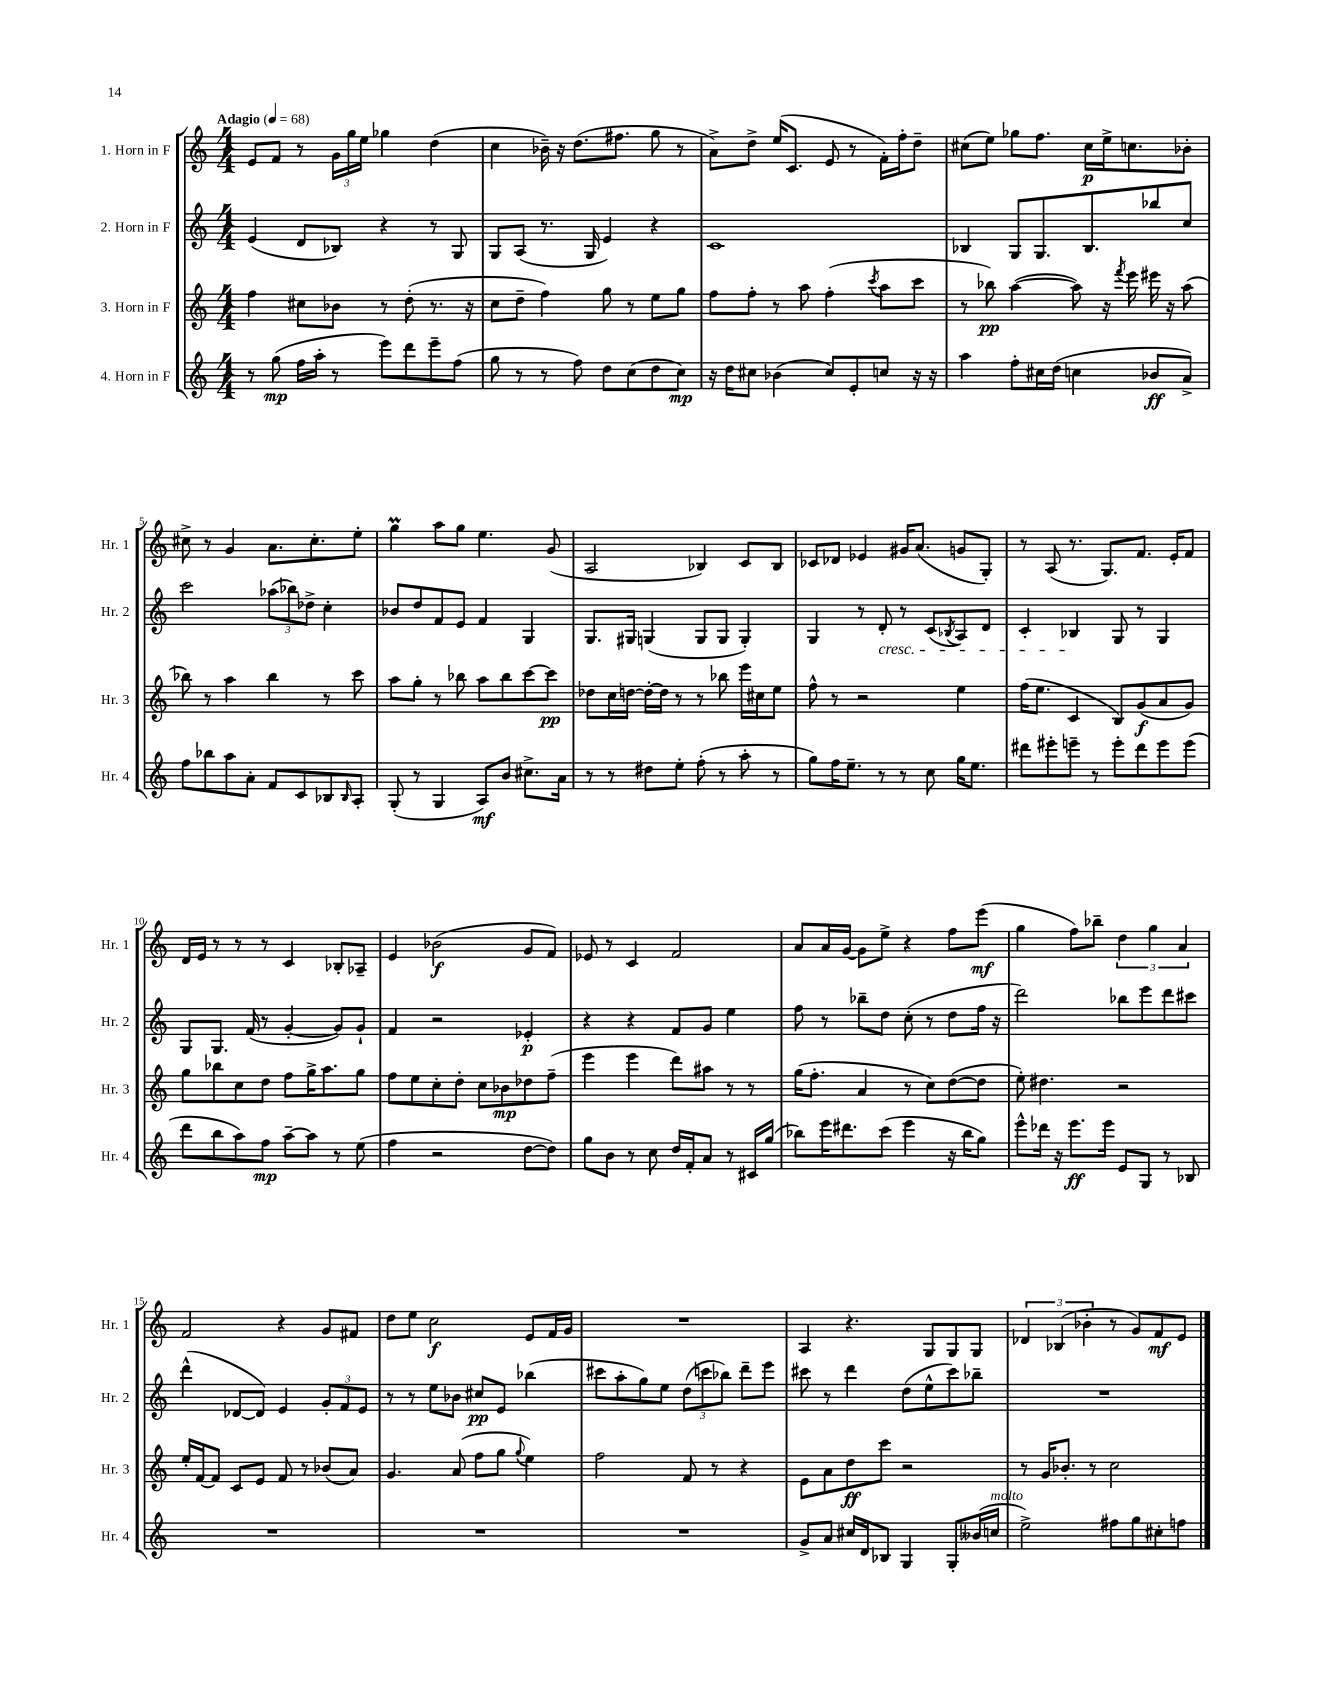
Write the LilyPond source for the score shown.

<<
\new StaffGroup <<
\new Staff = "s0" \with { instrumentName = "1. Horn in F" shortInstrumentName = "Hr. 1" } {
    \clef treble \key c \major \numericTimeSignature \time 4/4 \tempo "Adagio" 4 = 68
    e'8 f'8 r8 \tuplet 3/2 { g'16 g''16 e''16 } ges''4 d''4( |
    c''4 bes'16--) r16 d''8.( fis''8. g''8 r8 |
    a'8->) d''8-> e''16( c'8. e'8 r8 f'16-.) f''16-. d''8-- |
    cis''8( e''8) ges''8 f''8. cis''16\p e''16-> c''8. bes'8-. |
    cis''8-> r8 g'4 a'8. cis''8.-. e''8-. |
    g''4\prall a''8 g''8 e''4. g'8( |
    a2 bes4) c'8 bes8 |
    ces'8 des'8 ees'4 gis'16 a'8.( g'8 g8-.) |
    r8 a8( r8. g8.) f'8. e'16-. f'8 |
    d'16 e'16 r8 r8 r8 c'4 bes8-. aes8-- |
    e'4 bes'2\f( g'8 f'8) |
    ees'8 r8 c'4 f'2 |
    a'8 a'16 g'16~ g'8 e''8-> r4 f''8 e'''8\mf( |
    g''4 f''8) bes''8-- \tuplet 3/2 { d''4 g''4 a'4 } |
    f'2 r4 g'8 fis'8 |
    d''8 e''8 c''2\f e'8 f'16 g'16 |
    R1 |
    a4 r4. g8 g8 g8 |
    \tuplet 3/2 { des'4 bes4( bes'4-. } r8 g'8) f'8\mf e'8 \bar "|." |
}
\new Staff = "s1" \with { instrumentName = "2. Horn in F" shortInstrumentName = "Hr. 2" } {
    \clef treble \key c \major \numericTimeSignature \time 4/4
    e'4( d'8 bes8) r4 r8 g8 |
    g8 a8( r8. g16 e'4) r4 |
    c'1 |
    bes4 g8 g8. bes8. bes''8 c''8 |
    c'''2 \tuplet 3/2 { aes''8( bes''8) des''8-> } c''4-. |
    bes'8 d''8 f'8 e'8 f'4 g4 |
    g8. gis16 g4( g8 g8 g4-.) |
    g4 r8 d'8-.\cresc r8 c'8( \acciaccatura { bes8 } a8) d'8 |
    c'4-. bes4\! g8 r8 g4 |
    g8 g8. f'16( r8 g'4~-. g'8) g'8-! |
    f'4 r2 ees'4-.\p |
    r4 r4 f'8 g'8 e''4 |
    f''8 r8 bes''8-- d''8 c''8-.( r8 d''8 f''16 r16 |
    d'''2) bes''8 e'''8 d'''8 cis'''8 |
    d'''4-^( des'8~ des'8) e'4 \tuplet 3/2 { g'8-. f'8 e'8 } |
    r8 r8 e''8 bes'8 cis''8\pp e'8 bes''4( |
    cis'''8 a''8-. g''8) e''8 \tuplet 3/2 { d''8( c'''8 bes''8) } d'''8-- e'''8 |
    cis'''8 r8 d'''4 d''8( e''8-^ cis'''8) bes''8-- |
    R1 \bar "|." |
}
\new Staff = "s2" \with { instrumentName = "3. Horn in F" shortInstrumentName = "Hr. 3" } {
    \clef treble \key c \major \numericTimeSignature \time 4/4
    f''4 cis''8 bes'8 r8 d''8-.( r8. r16 |
    c''8 d''8-- f''4) g''8 r8 e''8 g''8 |
    f''8 f''8-. r8 a''8 f''4-.( \acciaccatura { c'''8 } a''8 c'''8 |
    r8 bes''8\pp) a''4~( a''8) r16 \acciaccatura { f'''8 } e'''16 eis'''16 r16 a''8( |
    bes''8) r8 a''4 bes''4 r8 c'''8 |
    a''8 g''8-. r8 bes''8 a''8 bes''8 c'''8~ c'''8\pp |
    des''8 c''16 d''16~ d''16~-. d''16 r8 r8 bes''8 e'''16 cis''16 e''8 |
    f''8-^ r8 r2 e''4 |
    f''16( e''8. c'4 b8) g'8\f( a'8 g'8) |
    g''8 bes''8 c''8 d''8 f''8 g''16-> a''8. g''8 |
    f''8 e''8 c''8-. d''8-. c''8 bes'8\mp des''8 f''8--( |
    e'''4 e'''4 d'''8) ais''8 r8 r8 |
    g''16( f''8.-. a'4 r8 c''8) d''8~( d''8 |
    e''8-.) dis''4. r2 |
    e''16-. f'16~ f'8 c'8 e'8 f'8 r8 bes'8( a'8) |
    g'4. a'8( f''8 g''8 \appoggiatura { g''8 } e''4) |
    f''2 f'8 r8 r4 |
    e'8 a'8 d''8\ff c'''8 r2 |
    r8 g'16 bes'8.-. r8 c''2 \bar "|." |
}
\new Staff = "s3" \with { instrumentName = "4. Horn in F" shortInstrumentName = "Hr. 4" } {
    \clef treble \key c \major \numericTimeSignature \time 4/4
    r8 g''8\mp( f''16 a''16-. r8 e'''8) d'''8 e'''8-- f''8( |
    g''8 r8 r8 f''8) d''8 c''8( d''8 c''8\mp) |
    r16 d''16 cis''8 bes'4( cis''8) e'8-. c''8 r16 r16 |
    a''4 f''8-. cis''16 d''16( c''4 bes'8\ff a'8->) |
    f''8 bes''8 a''8 a'8-. f'8 c'8 bes8 \grace { bes16 } a8-. |
    g8-.( r8 g4 a8\mf) b'8 cis''8.-> a'16 |
    r8 r8 dis''8 e''8-. f''8-.( r8 a''8-. r8 |
    g''8) f''16 e''8.-- r8 r8 c''8 g''16 e''8. |
    dis'''8 eis'''8-. e'''8-- r8 e'''8-. dis'''8 e'''8 e'''8( |
    d'''8 b''8 a''8) f''8\mp a''8~-- a''8 r8 e''8( |
    f''4 r2 d''8~ d''8) |
    g''8 b'8 r8 c''8 d''16 f'16-. a'8 r8 cis'16 g''16( |
    bes''8) e'''16 dis'''8. c'''8( e'''4 r16 bes''16 g''8) |
    e'''8-^ des'''16 r16 e'''8.\ff e'''16 e'8 g8 r8 bes8 |
    R1 |
    R1 |
    R1 |
    g'8-> a'8 cis''16 d'16 bes8 g4 g8-. beses'16( c''16^\markup { \italic "molto" } |
    e''2->) fis''8 g''8 cis''8-. f''8 \bar "|." |
}
>>
>>
